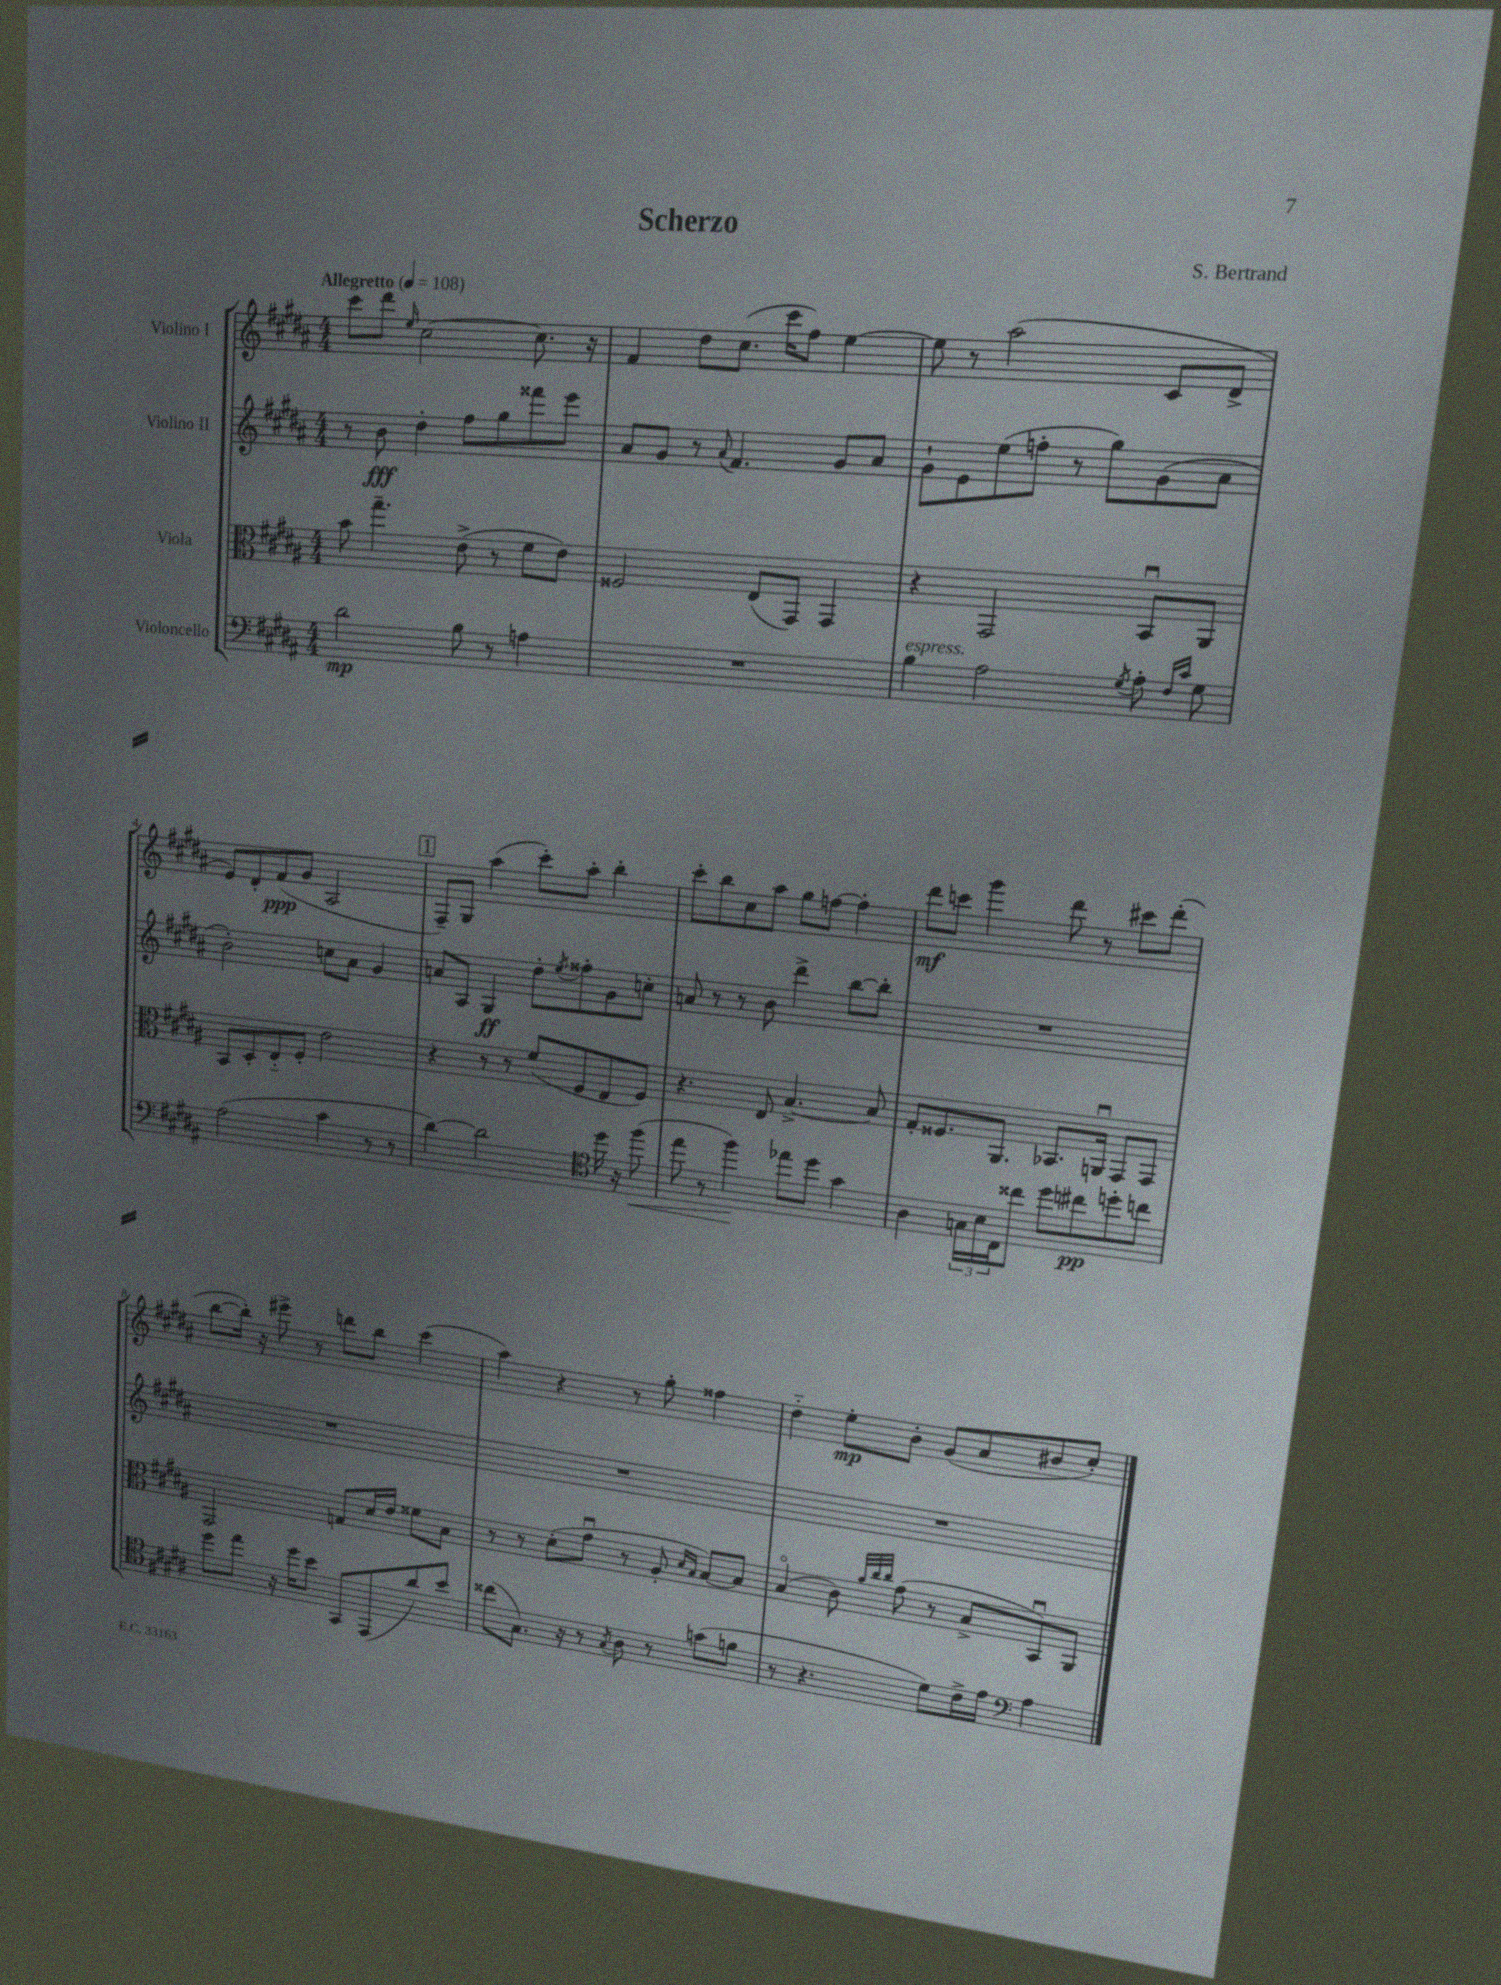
\header { title = "Scherzo" composer = "S. Bertrand" }
<<
\new StaffGroup <<
\new Staff = "s0" \with { instrumentName = "Violino I" } {
    \clef treble \key b \major \numericTimeSignature \time 4/4 \tempo "Allegretto" 4 = 108
    cis'''8 dis'''8 \grace { e''16 } cis''2~ cis''8. r16 |
    fis'4 dis''8 cis''8.( cis'''16 fis''8) e''4~ |
    e''8 r8 ais''2( cis'8 dis'8-> |
    e'8) dis'8-. fis'8\ppp( gis'8 ais2 |
    \mark \markup { \box "1" } fis8--) gis8 ais''4( cis'''8-.) ais''8-. b''4-. |
    cis'''8-. b''8 cis''8 ais''8 gis''8 f''8~ f''4-. |
    dis'''8\mf c'''8 gis'''4 dis'''8 r8 cis'''8 dis'''8-.( |
    b''8~ b''16-.) r16 eis'''8-> r8 d'''8 b''8 cis'''4( |
    ais''4) r4 r8 gis''8-. fisis''4 |
    dis''4-_ e''8-.\mp b'8-. gis'8( ais'8 bis'8 cis''8-.) \bar "|." |
}
\new Staff = "s1" \with { instrumentName = "Violino II" } {
    \clef treble \key b \major \numericTimeSignature \time 4/4
    r8 b'8\fff dis''4-. fis''8 gis''8 fisis'''8 e'''8 |
    ais'8 gis'8 r8 \appoggiatura { ais'8 } fis'4. gis'8 ais'8 |
    gis'8-! e'8 e''8( f''8-. r8 gis''8) gis'8( ais'8 |
    b'2-.) c''8 ais'8 gis'4 |
    \mark \markup { \box "1" } a'8 ais8 gis4\ff dis''8-. \acciaccatura { e''8 } fisis''8-. gis'8 c''8-. |
    a'8 r8 r8 b'8 dis'''4-> b''8~ b''8-. |
    R1 |
    R1 |
    R1 |
    R1 \bar "|." |
}
\new Staff = "s2" \with { instrumentName = "Viola" } {
    \clef alto \key b \major \numericTimeSignature \time 4/4
    b'8 gis''4.-- e'8->( r8 fis'8 e'8) |
    fisis2 e8( gis,8) gis,4 |
    r4 gis,2 b,8\downbow ais,8 |
    b,8 dis8-. e8-_ fis8-. e'2 |
    \mark \markup { \box "1" } r4 r8 r8 fis'8( fis8 e8 fis8) |
    r4. e8 b4.~-> b8 |
    gis8-. fisis8. ais,8. bes,8. a,16\downbow gis,8 gis,8 |
    gis,2 g8 dis'16 e'16 fisis'8 b8 |
    r8 r8 dis'8-.( gis'8\downbow r8 ais8-. \grace { dis'16 b16 } b8~) b8 |
    b4\flageolet( cis'8) \grace { ais'32 cis''32 cis''32 } gis'8( r8 b8-> b,8\downbow) ais,8 \bar "|." |
}
\new Staff = "s3" \with { instrumentName = "Violoncello" } {
    \clef bass \key b \major \numericTimeSignature \time 4/4
    dis'2\mp b8 r8 a4 |
    R1 |
    b4^\markup { \italic "espress." } ais2 \acciaccatura { gis8 } ais8-. \grace { fis16 cis'16 } gis8 |
    ais2( cis'4 r8 r8 |
    \mark \markup { \box "1" } dis'4~) dis'2 \clef tenor dis''16 r16 fis''8\<( |
    e''8 r8 fis''4\!) ees''8 dis''8 gis'4 |
    ais4 \tuplet 3/2 { g16 b16 cis16 } cisis''8 dis''8 cis''8\pp d''8-. c''8 |
    dis''8 e''8 r16 dis''16 b'8 gis,8 e,8( ais'8) b'8 |
    cisis''8( gis8.) r16 r8 \acciaccatura { gis8 } ais8 r8 g'8( f'8 |
    r8 r4. dis'8) cis'16-> e'16 \clef bass ais4 \bar "|." |
}
>>
>>
